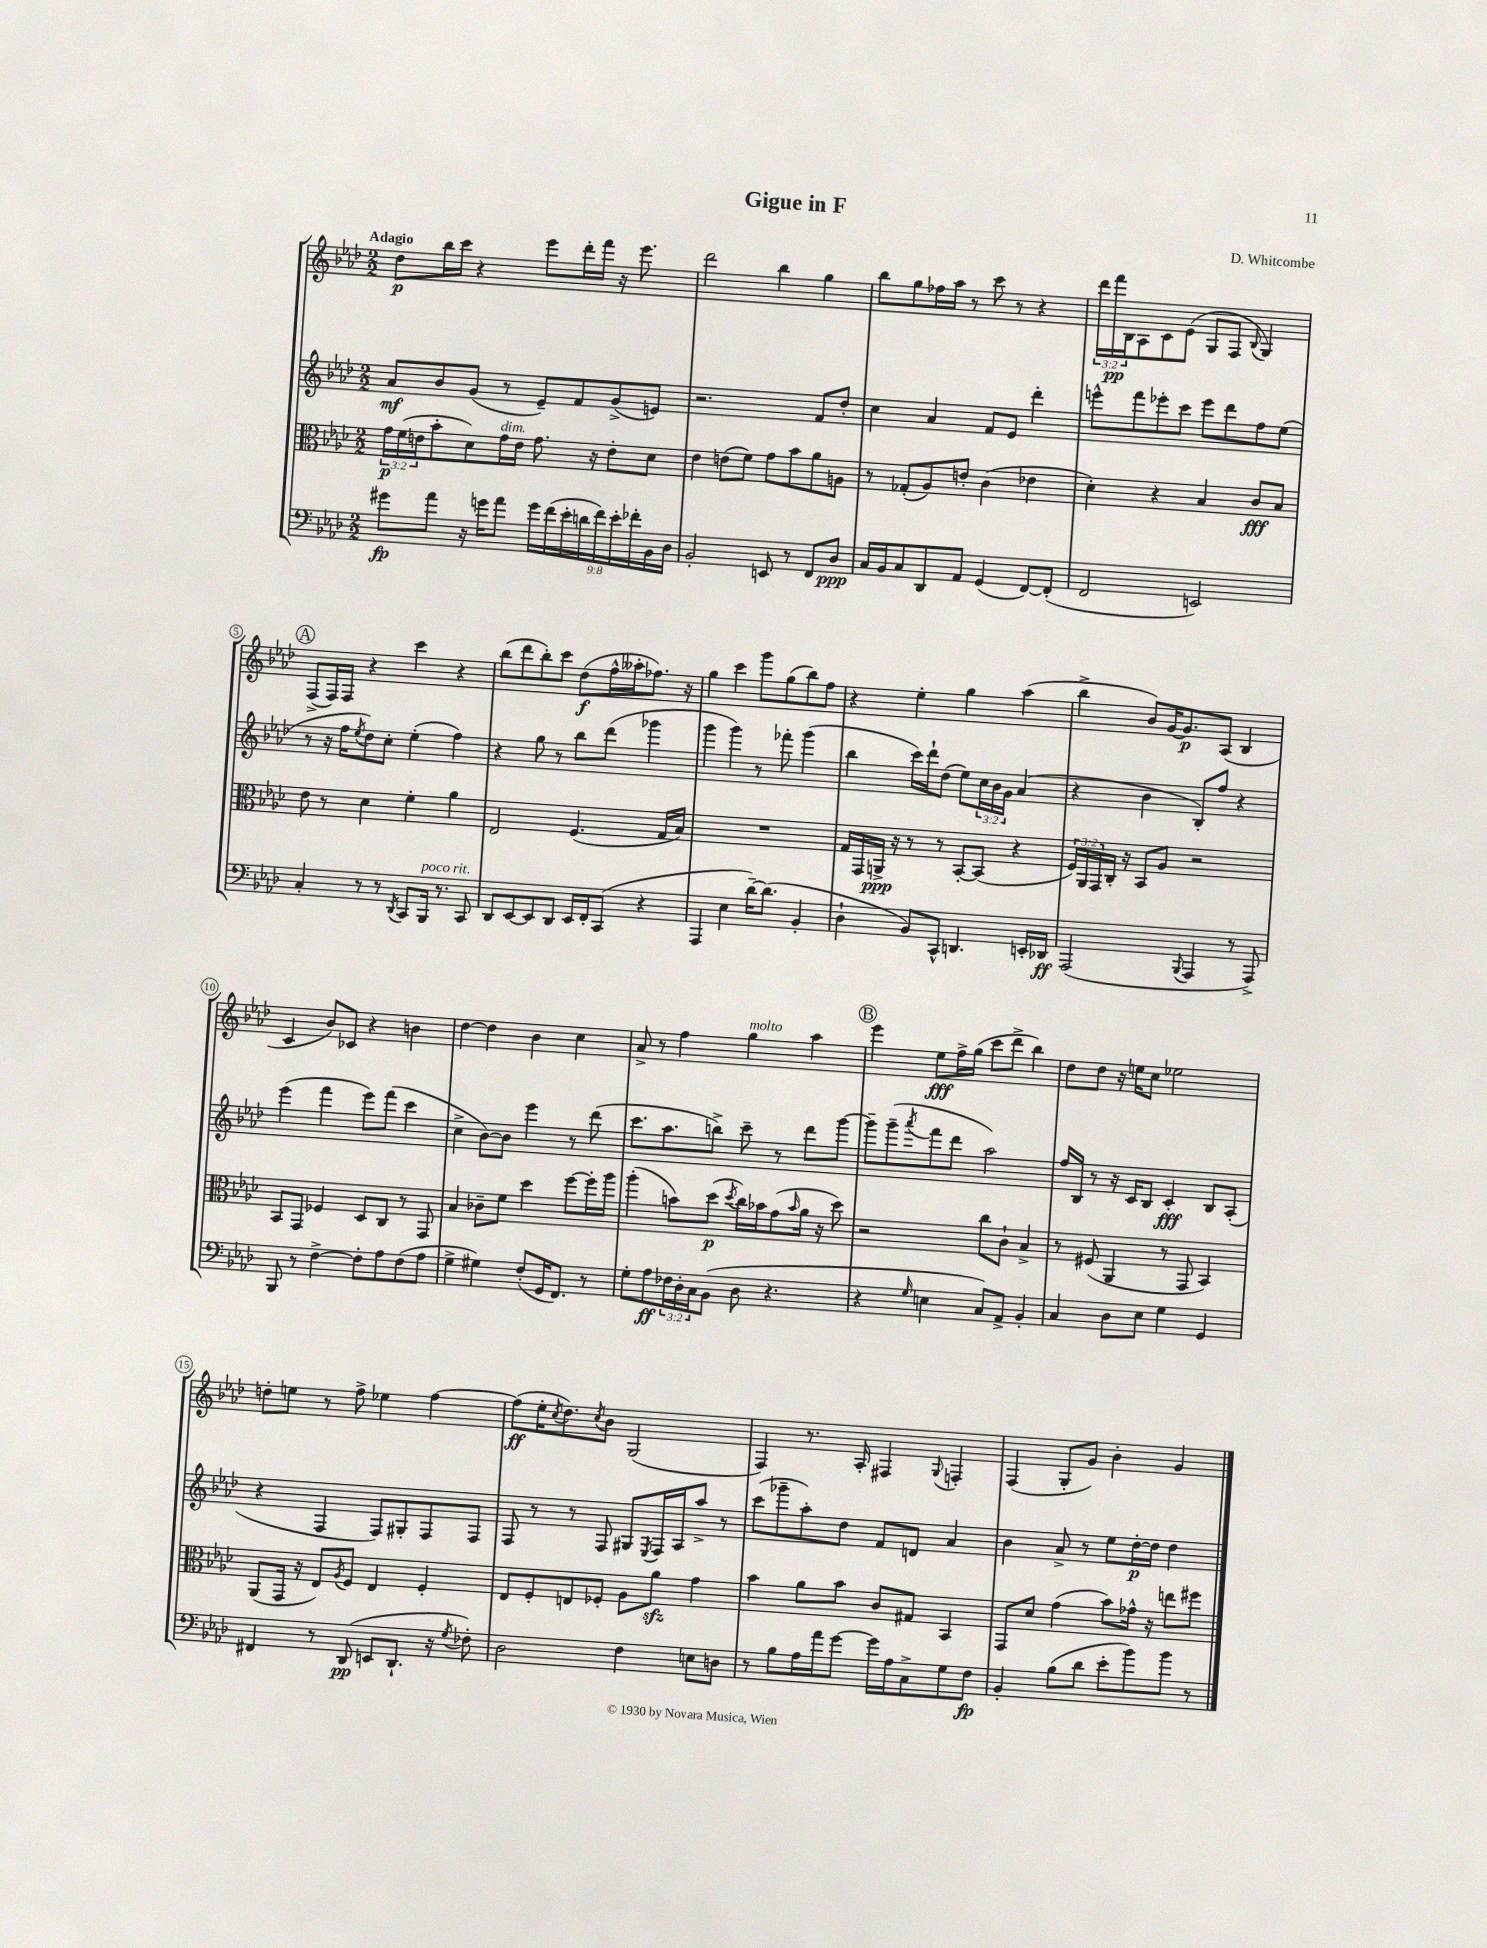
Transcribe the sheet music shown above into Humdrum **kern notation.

**kern	**kern	**kern	**kern
*staff4	*staff3	*staff2	*staff1
*clefF4	*clefC3	*clefG2	*clefG2
*k[b-e-a-d-]	*k[b-e-a-d-]	*k[b-e-a-d-]	*k[b-e-a-d-]
*M2/2	*M2/2	*M2/2	*M2/2
8g#\L	24g\LL	8a-/L	8dd-\L
.	(24f\	.	.
.	24e\J	.	.
8a-\J	8b-'\	8b-/	16bb-\L
.	.	.	16ccc\JJ
16r	8d-\)	(8g/J	4r
16g\LK	.	.	.
8a-\J	16g\L	8r	.
.	16e\JJ	.	.
18g\LL	8.g\	8e-~/L)	8eee-\L
(18f\	.	.	.
18e-'\	.	.	.
.	.	8f/	16ddd-'\L
18d\	.	.	.
.	16r	.	16fff\JJ
18f\)	.	.	.
.	8e'\L	(8g^/	16r
18e-'\	.	.	.
.	.	.	8.eee-\
18f-'\	.	.	.
.	8d-\J	8e/J)	.
18BB-\	.	.	.
18D-\JJ	.	.	.
=	=	=	=
2BB-'/	4e-\	2.r	2ddd-\
.	(8e\L	.	.
.	8f\J)	.	.
8EE/	8g\L	.	4bb-\
8r	8b-\	.	.
8FF/L	8a-\	8f/L	4gg\
8D-/J	8A\J	8dd-'/J	.
=	=	=	=
16C/LL	8r	4cc\	8bb-\L
16BB-/J	.	.	.
8C/	(8G-'/L	.	8gg\
8DD-/	8A-/)	4a-/	16ff-\L
.	.	.	16aa-\JJ
8AA-/J	8e'/J	.	8r
(4GG/	(4c\	8f/L	8ccc\
.	.	8e-/J	8r
[8FF/L)	4e-\	4ddd-'\	4r
(8FF'/]J	.	.	.
=	=	=	=
2FF/	4d-'\)	8eee^^\L	24ddd-\LL
.	.	.	24fff\
.	.	.	24B-\J
.	.	8fff\	8A-\
.	4r	8eee-'\	8c\
.	.	8ccc\J	(8e-\J
2EE/)	4B-/	8eee-\L	8G/L
.	.	8ddd-\	8F/J
.	.	.	8qqB-/
.	8c/L	8ff\	4G/)
.	8B-/J	(8ee-\J	.
=	=	=	=
4C'/	8e-\	8r	(8F^/L
.	8r	16r	16F/L)
.	.	16ff\LK	16F/JJ
.	.	8qee-/	.
8r	4d-\	8dd-\)	4r
8r	.	8cc'\J	.
8qDD-/	.	.	.
8CC/L	4f'\	(4ee-'\	4ccc\
16BBB-/Jk	.	.	.
8.r	.	.	.
.	4a-\	4ff\)	4r
8CC/	.	.	.
=	=	=	=
8DD-/L	2E-/	4r	(8bb-\L
[8EE-/	.	.	8ddd-\
8EE-/]	.	8gg\	8bb-'\)
8DD-/J	.	8r	8ccc\J
16EE-/LL	(4.F/	8bb-\L	(8dd-\L
16FF'/J	.	.	.
(8CC/J	.	(8ddd-\J	16ff^^\L
.	.	.	16aa--'\J
4r	.	4ggg-\	8.ff-\J)
.	16G/LL	.	.
.	16B-/JJ)	.	16r
=	=	=	=
4AAA-/	1r	4ggg\	4gg\
4E-\	.	4ggg\)	4ccc\
[16d-~\LK)	.	8r	8ggg\L
(8.d-\]J	.	.	.
.	.	8fff-'\	(8gg\
4BB-'/	.	(4ggg\	8bb-\)
.	.	.	8ff\J
=	=	=	=
4D-`\	16G/LL	4bb-\	4r
.	16GG/	.	.
.	16AA^/JJ	.	.
.	16r	.	.
8BB-/L)	8r	16ccc\LL)	4ee-'\
.	.	16ddd-`\J	.
8CC^^/J	8r	(8dd-\J	.
4.DD/	[8BB-'/L	8ee-\L)	4gg\
.	(8BB-/]J	24cc\L	.
.	.	24b-\	.
.	.	24g\JJ	.
.	4r	(4a-/	(4aa-\
16EE'/LL	.	.	.
16DD-/JJ	.	.	.
=	=	=	=
(2AAA-/	24F/LL)	4r	4bb-^\
.	24AA-/	.	.
.	24GG/	.	.
.	16C'/JJ	.	.
.	16r	.	.
.	8BB-/L	4b-\	8b-/L)
.	8A-/J	.	[16g/K
.	.	.	8.g/]
8qqBBB-/	.	.	.
4AAA-/	2r	8B-'/L)	.
.	.	8ff/J	(8A-/J
8r	.	4r	4B-/
8AAA-^/)	.	.	.
=	=	=	=
8BBB-/	8BB-/L	(4eee-\	4c/
8r	8GG/J	.	.
[4F^\	4F-/	4fff\	8b-/L)
.	.	.	8c-/J
8F'\]L	8D-/L	8eee-\L)	4r
8A-\	8C/J	(8fff\J	.
(8F\	8r	4ccc\	4b\
8A-\J	8GG/	.	.
=	=	=	=
4G^\	4B-/	4cc^\	[4dd-\
4G#\)	8c-~\L	[8b-\L)	4dd-\]
.	8f\J	8b-\]J	.
(8F'/L	4dd-\	4eee-\	4b-\
16GG/K	.	.	.
8.FF/J)	.	.	.
.	[8ff\L	8r	4cc\
8r	16ff'\]L	(8ddd-\	.
.	16aa-\JJ	.	.
=	=	=	=
8G'\L	(4aa-'\	8.ccc\L	8a-^/
8A-\	.	.	8r
.	.	8.aa-\	.
24F-\L	8b\L)	.	4ff\
24D-'\	.	.	.
24C\J	.	.	.
(8BB-\J	(8dd-\J	8bb^\J)	.
.	8qdd-/	.	.
8D-\	16cc\LL)	8ccc~\	4gg\
.	16b-\J	.	.
4.r	(8g\	8r	.
.	16qqb-/	.	.
.	16a-\Jk	8ddd-\L	4aa-\
.	16r	.	.
.	8dd-\)	[8ggg\J	.
=	=	=	=
4r	2r	8ggg~\]L	4eee-\
.	.	(8ggg~\	.
16qqG/	.	8qaaa-/	.
4E\	.	8fff\	8ee-\L
.	.	8ddd-\J	16ff^\L
.	.	.	(16gg\JJ
8C/L)	8cc\L	2aa-\)	8ccc\L
8AA-^/J	8c`\J	.	8ddd-^\J
4BB-'/	4B-^/	.	4bb-\)
=	=	=	=
4C/	8r	16ff/LL	8dd-\L
.	.	16B-/JJ	.
.	(8F#/	8r	8dd-\J
8D-\L	4AA-/	16r	16r
.	.	16c/LK	16ee\LK
8E-\J	.	8B-/J	8cc\J
4G\	8r	4c'/	2ee-\
.	8GG/	.	.
4GG/	4BB-/)	8B-/L	.
.	.	(8A-'/J	.
=	=	=	=
4FF#/	(8AA-/L	4r	8dd'\L
.	16GG/Jk	.	8ee\J
.	16r	.	.
8r	8E-/L)	4F/	8r
.	8qA-/	.	.
(8DD-/	8F/J	.	8ff^\
8EE/L	4E-/	8F/L)	4ee-\
8.DD-`/J	.	8G#'/	.
.	4F'/	8F/	[4ff\
16r	.	.	.
8qG/	.	.	.
8F-'\)	.	8F/J	.
=	=	=	=
2D-\	8E-/L	8F/	(8ff\]L
.	8F'/	8r	16ee-'\K
.	.	.	8qcc/
.	.	.	8.dd-\)
.	8E/	8r	.
.	.	.	8qcc/
.	8F-'/J	8F/	8b-\J
4F\	8A-\L	8G#/L	(2G/
.	.	8qE-/	.
.	8a-\J	16F/L	.
.	.	16A-/J	.
8E\L	4g\	8aa-^/J	.
8D\J	.	8r	.
=	=	=	=
8r	4b-\	(8ccc\L	4F/)
8B-\L	.	8ggg-~\	.
16A-\L	8a-\L	8aa-'\)	8.r
16a-\J	.	.	.
[8g\J	8b-\J	8dd-\J	.
.	.	.	16A-'/
16g\]LL	8c/L	8f/L	4F#/
16A-\J	.	.	.
8C^\	8G#/J	8d/J	.
.	.	.	8qqG/
8G\	4BB-/	4a-/	4F'/
8F\J	.	.	.
=	=	=	=
4BB-'/	8GG/L	4b-\	(4F/
.	8d-/J	.	.
(8B-\L	(4g\	8a-^/	8G'/L
8d-\J	.	8r	8g/J)
8e-'\L	8b-\L)	8ee-\L	4b-'\
8b-\)	16g-^^\Jk	[16dd-'\L	.
.	16r	16dd-\]JJ	.
8b-\J	8ee\L	4dd-\	4g/
8r	8ff#\J	.	.
==	==	==	==
*-	*-	*-	*-
